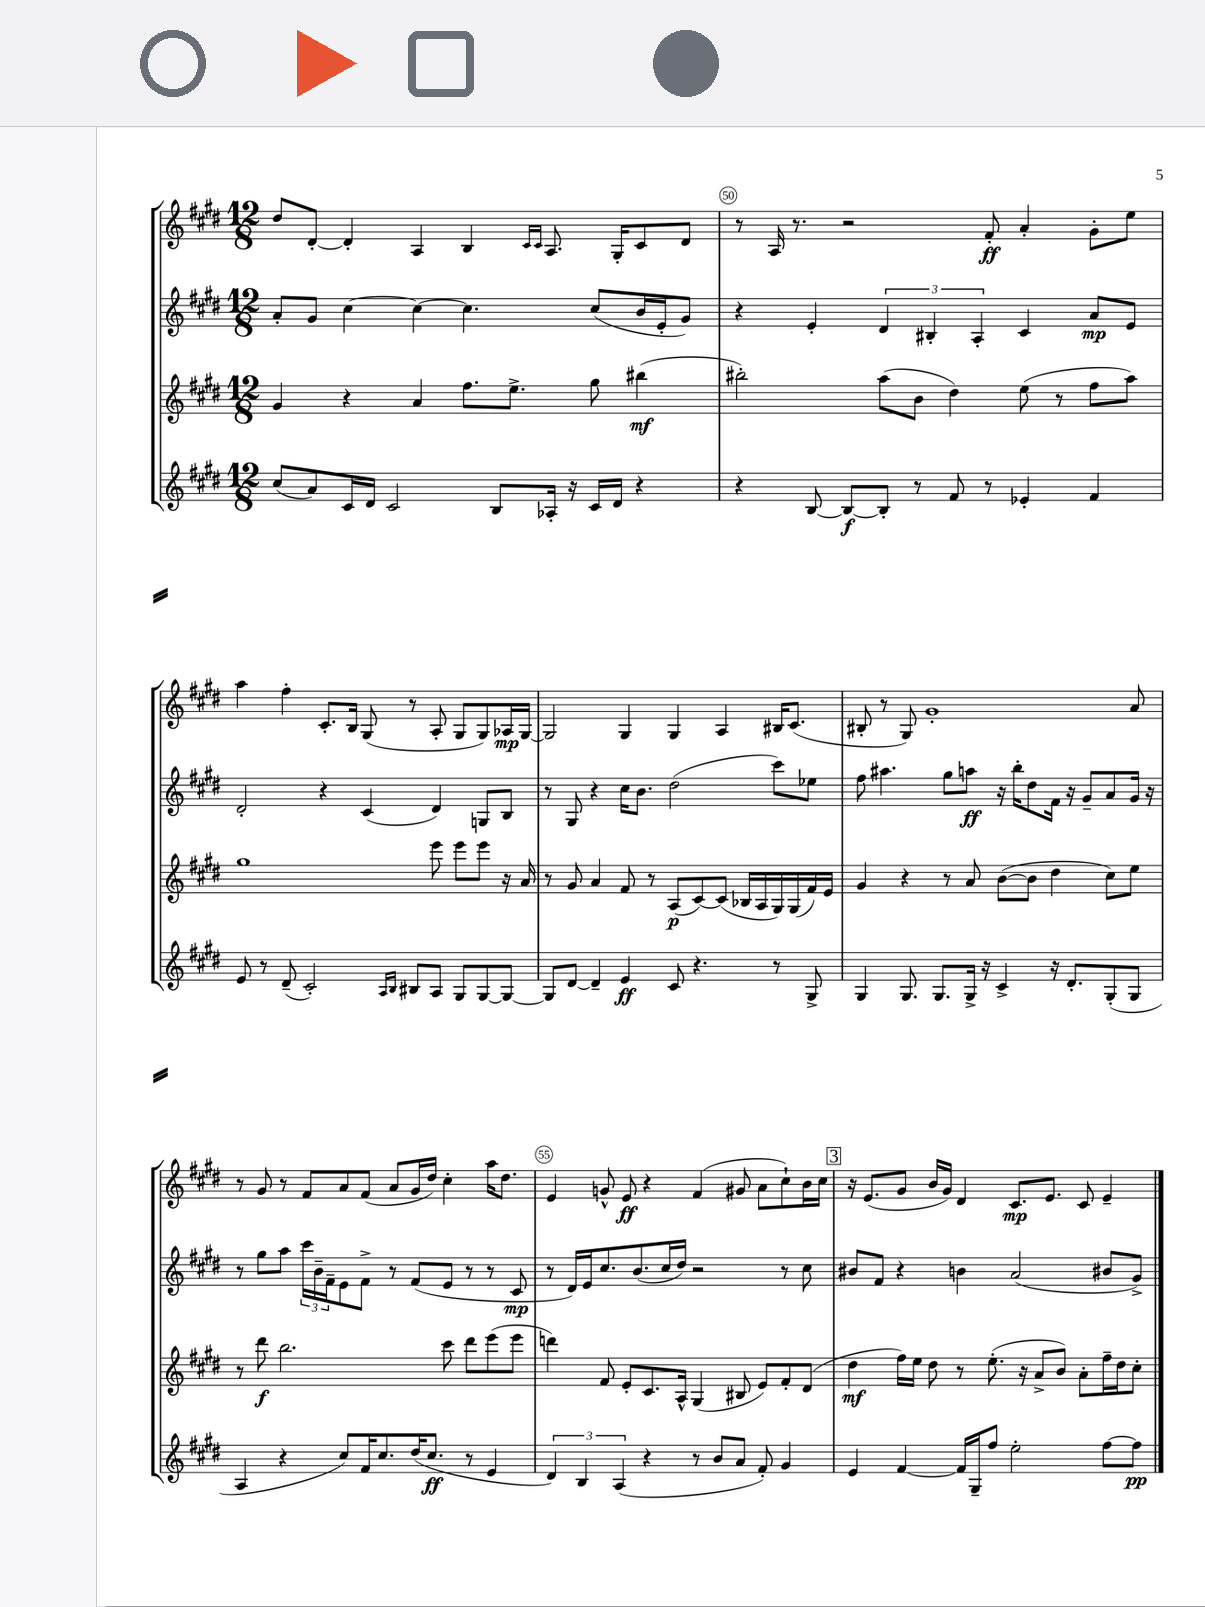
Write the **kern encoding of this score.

**kern	**kern	**kern	**kern
*staff4	*staff3	*staff2	*staff1
*clefG2	*clefG2	*clefG2	*clefG2
*k[f#c#g#d#]	*k[f#c#g#d#]	*k[f#c#g#d#]	*k[f#c#g#d#]
*M12/8	*M12/8	*M12/8	*M12/8
(8cc#/L	4g#/	8a'/L	8dd#/L
8a/)	.	8g#/J	[8d#'/J
16c#/L	4r	[4cc#\	4d#'/]
16d#/JJ	.	.	.
2c#/	.	.	.
.	4a/	4cc#\_	4A/
.	8.ff#\L	4.cc#\]	4B/
8B/L	.	.	.
.	8.ee^\J	.	.
.	.	.	16qqc#/LL
.	.	.	16qqc#/JJ
16A-'/Jk	.	.	8.A/
16r	.	.	.
16c#/LL	8gg#\	(8cc#/L	.
16d#/JJ	.	.	16G#'/LK
4r	(4bb#\	16b/L	8c#/
.	.	16e'/J	.
.	.	8g#/J)	8d#/J
=	=	=	=
4r	2bb#'\)	4r	8r
.	.	.	16A/
.	.	.	8.r
[8B/	.	4e'/	.
8B/_L	.	.	2r
8B'/]J	(8aa\L	6d#/	.
8r	8b\J	.	.
.	.	6B#'/	.
8f#/	4dd#\)	.	.
.	.	6A'/	.
8r	.	.	8f#'/
4e-'/	(8ee\	4c#/	4a'/
.	8r	.	.
4f#/	8ff#\L	8a/L	8g#'\L
.	8aa\J)	8e/J	8ee\J
=	=	=	=
8e/	1gg#	2d#'/	4aa\
8r	.	.	.
(8d#~/	.	.	4ff#'\
2c#'/)	.	.	.
.	.	4r	8.c#'/L
.	.	.	16B/Jk
.	.	(4c#/	(8G#/
16qqA/LL	.	.	.
16qqB/JJ	.	.	.
8B#/L	.	.	8r
8A/J	8eee\	4d#/)	8A'/
8G#/L	8eee\L	.	8G#/L
[8G#/	8eee\J	8G/L	8G#/)
8G#/_J	16r	8B/J	16A-/L
.	16a/	.	[16G#/JJ
=	=	=	=
8G#/]L	8r	8r	2G#/]
[8d#/J	8g#/	8G#/	.
4d#~/]	4a/	4r	.
4e/	8f#/	16cc#\LK	4G#/
.	.	8.b\J	.
.	8r	.	.
8c#/	(8A/L	(2dd#\	4G#/
4.r	[8c#/)	.	.
.	(8c#/]J	.	4A/
.	16B-/LL	.	.
.	16A/	.	.
8r	16G#/)	8ccc#\L)	16B#/LK
.	(16G#/	.	(8.c#/J
8G#^/	16f#/)	8ee-\J	.
.	16e/JJ	.	.
=	=	=	=
4G#/	4g#/	8ff#\	8B#'/
.	.	4.aa#\	8r
8.G#/	4r	.	8G#/)
.	.	.	1g#'
8.G#/L	.	.	.
.	8r	8gg#\L	.
16G#^/Jk	8a/	8aa\J	.
16r	.	.	.
4c#^/	([8b\L	16r	.
.	.	16bb'\LK	.
.	8b\]J	8dd#\	.
16r	4dd#\	16f#\Jk	.
8.d#'/L	.	16r	.
.	.	8g#~/L	.
(8G#'/	8cc#\L)	8a/	.
8G#/J	8ee\J	16g#/Jk	8a/
.	.	16r	.
=	=	=	=
4A/	8r	8r	8r
.	8ddd#\	8gg#\L	8g#/
4r	2.bb\	8aa\J	8r
.	.	24ccc#\LL	8f#/L
.	.	24b~\	.
.	.	24f#~\J	.
8cc#/L)	.	8e\	8a/
16f#/K	.	8f#^\J	(8f#/J
8.cc#/	.	.	.
.	.	8r	8a/L
(16dd#/K	.	(8f#/L	16g#/L
8.cc#/J	.	.	16dd#/JJ)
.	8ccc#\	8e/J	4cc#'\
8r	8ddd#\L	8r	.
4e/	(8eee\	8r	16aa\LK
.	.	.	8.dd#\J
.	8eee\J	8c#/	.
=	=	=	=
6d#/)	4ddd\)	8r	4e/
.	.	16d#/LL)	.
6B/	.	.	.
.	.	16e/J	.
.	8f#/	8.cc#/	8g^^/
(6A/	.	.	.
.	8e'/L	.	8e/
.	.	(8.b/	.
4r	8.c#/	.	4r
.	.	16cc#/L	.
.	16A^^/Jk	16dd#/JJ)	.
8r	(4G#/	2r	(4f#/
8b/L	.	.	.
8a/J	8B#/	.	8g#/
8f#'/)	8e/L)	.	8a\L
4g#/	8f#'/	8r	8cc#`\)
.	(8d#/J	8cc#\	16b\L
.	.	.	16cc#\JJ
=	=	=	=
4e/	4dd#\	8b#/L	16r
.	.	.	(8.e/L
.	.	8f#/J	.
[4f#/	16ff#\LL)	4r	8g#/J
.	16ee\JJ	.	.
.	8dd#\	.	16b/LL
.	.	.	16g#/JJ)
16f#/]LL	8r	4b\	4d#/
16G#~/J	.	.	.
8ff#/J	(8.ee'\	.	.
2ee'\	.	(2a/	8.c#/L
.	16r	.	.
.	8a^/L	.	.
.	.	.	8.e/J
.	8b/J)	.	.
.	8a'\L	.	8c#/
[8ff#\L	16ff#~\L	8b#/L	4e~/
.	16dd#\J	.	.
8ff#\]J	8cc#'\J	8g#^/J)	.
==	==	==	==
*-	*-	*-	*-
